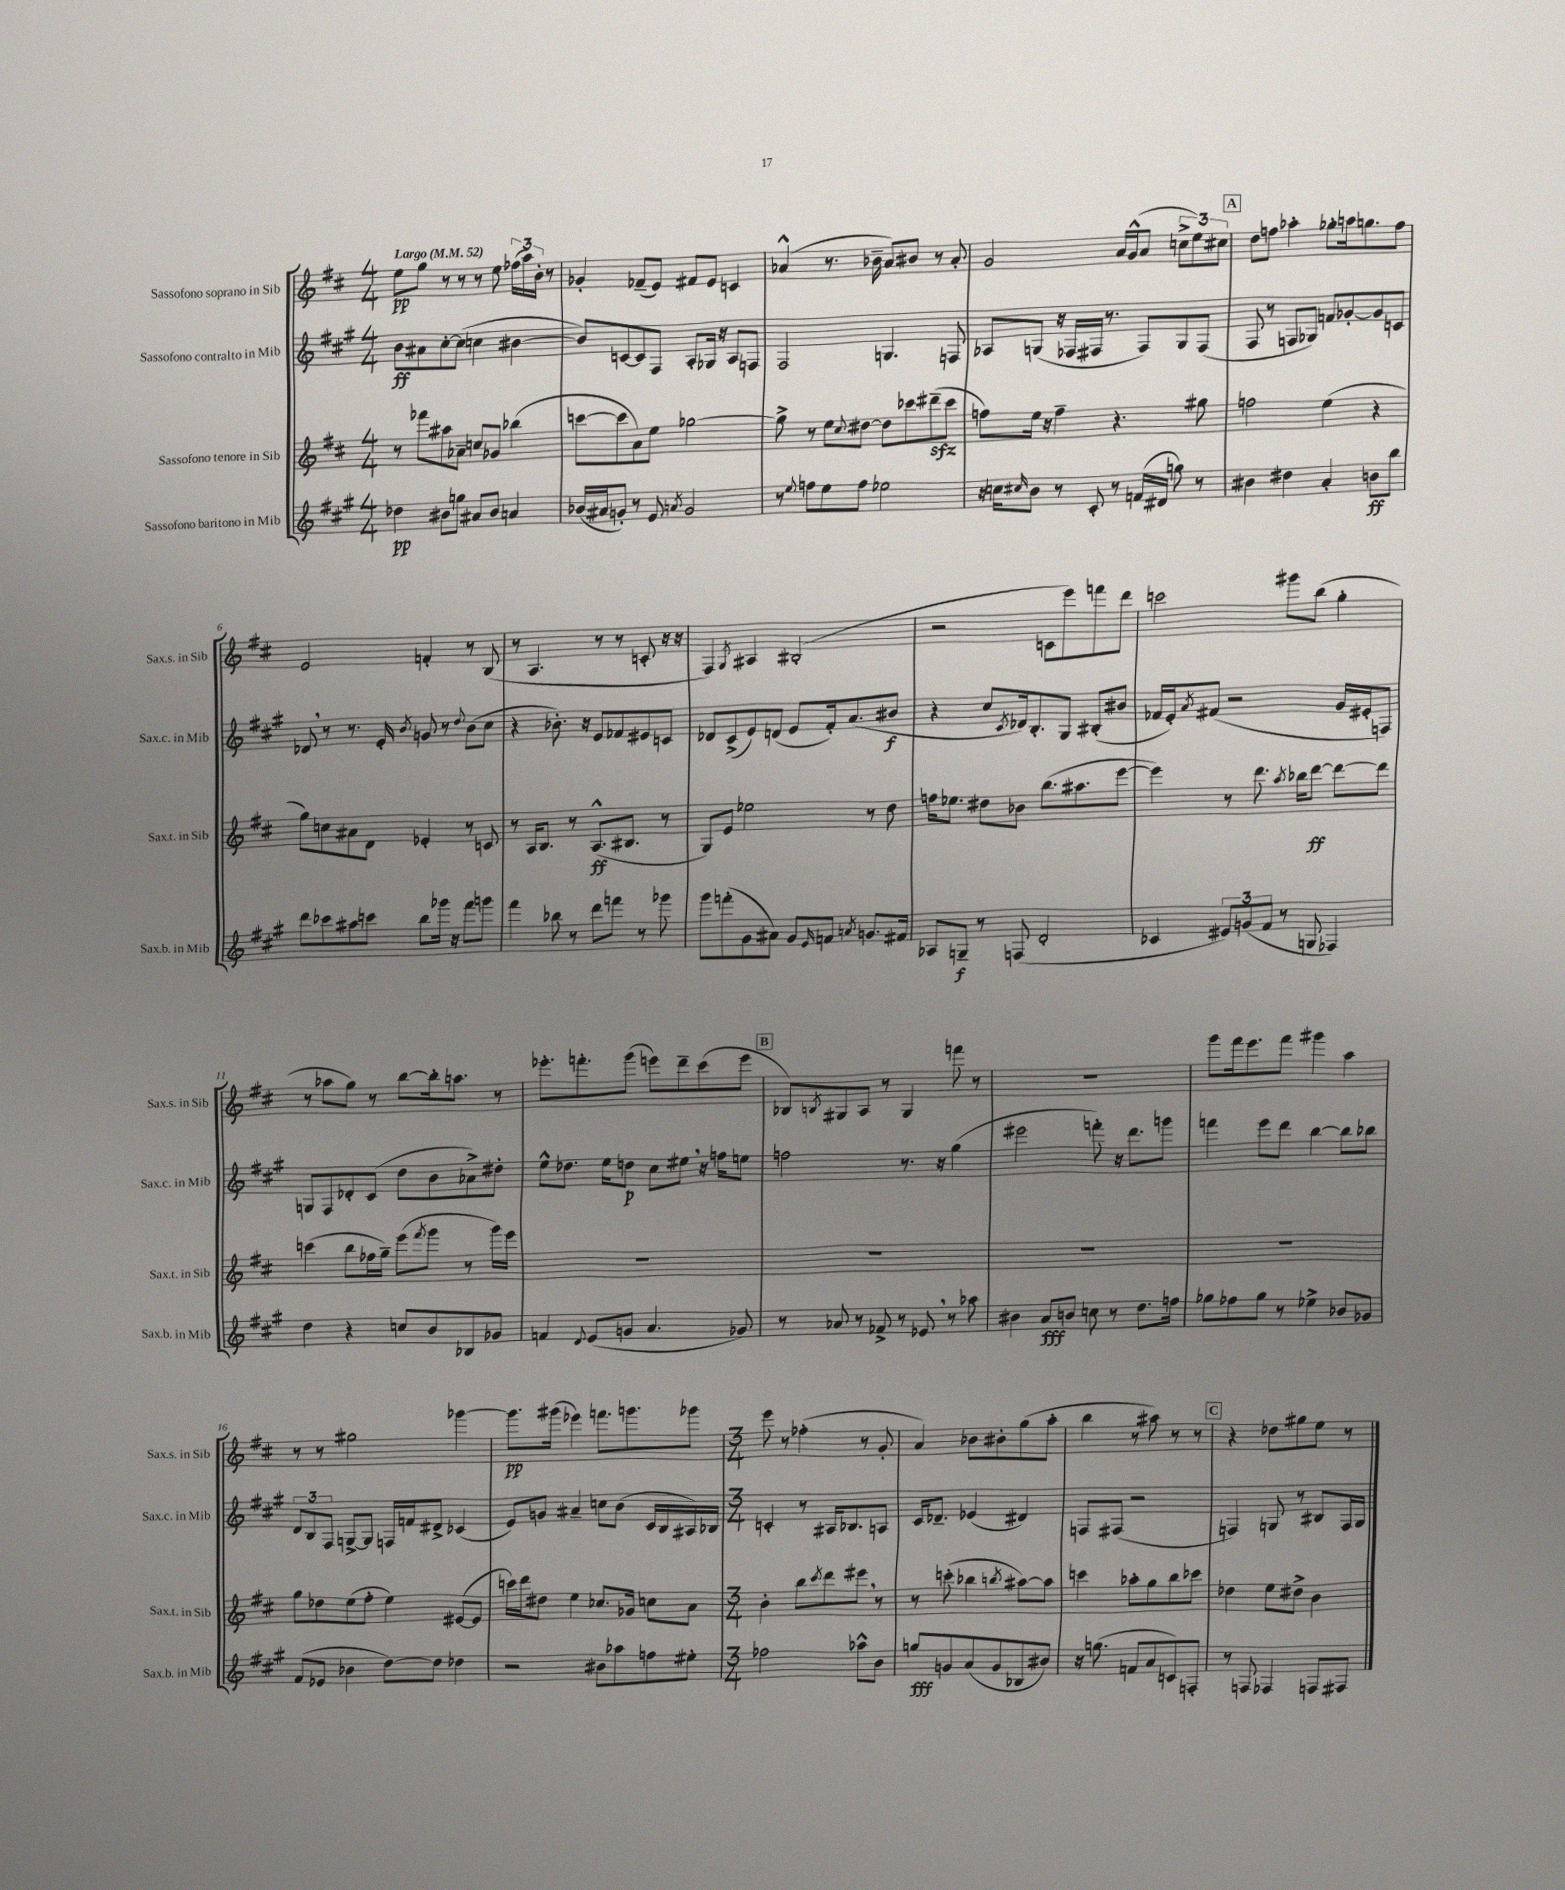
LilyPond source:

<<
\new StaffGroup <<
\new Staff = "s0" \with { instrumentName = "Sassofono soprano in Sib" shortInstrumentName = "Sax.s. in Sib" } {
    \clef treble \key d \major \numericTimeSignature \time 4/4 \tempo "Largo" 4 = 52
    e''8\pp g''8 r8 r8 r8 e''8 \tuplet 3/2 { fes''16( a''16) b'16-. } r8 |
    ges'4-. fes'8--( e'8) fis'8 e'8 c'4 |
    aes'4-^( r8. bes'16-- aes'8) bis'8 r8 aes'8-. |
    g'2 a'16 g'16-^( a'8 \tuplet 3/2 { c''8-> e''8) cis''8 } |
    \mark \markup { \box "A" } d''8 f''8 aes''4-. ges''8-. a''16 g''8. f''8 |
    e'2 f'4-. r8 b8( |
    r8 a4. r8 r8 c'8-. r16 r16 |
    fis4) \acciaccatura { g8 } ais4 bis2-.( |
    r2 c'8 e'''8) f'''8 d'''8 |
    c'''2 gis'''8 b''8( g''4-. |
    r8 aes''8 g''8) r8 b''8~ b''16-. a''8. r8 |
    ees'''8.-. f'''8.-. g'''8( e'''8) d'''8-- cis'''8( e'''8 |
    \mark \markup { \box "B" } bes8) \acciaccatura { b8 } gis8 a8 r8 gis4 f'''8 r8 |
    R1 |
    g'''8 fis'''16 e'''8. fis'''8 gis'''4 a''4 |
    r8 r8 gis''2 ges'''4~ |
    ges'''8.\pp gis'''16( ees'''4) f'''8. g'''8. ges'''8 |
    \numericTimeSignature \time 3/4 e'''8 r8 fes''4-.( r8 g'8-. |
    a'4) bes'8 bis'8-. g''8( a''8-. |
    b''4 r8 ais''8) r8 r8 |
    \mark \markup { \box "C" } r4 des''8 gis''8 e''8 r8 \bar "|." |
}
\new Staff = "s1" \with { instrumentName = "Sassofono contralto in Mib" shortInstrumentName = "Sax.c. in Mib" } {
    \clef treble \key a \major \numericTimeSignature \time 4/4
    b'8\ff ais'8 cis''8~-. cis''8( c''4 bis'4~ |
    bis'8) c'8~ c'8 fis8 a8-. ges16 r16 a8 f8 |
    fis2 g4. f8 |
    aes8 g8( r16 fes16 fis16 r8. fis8) g8 fis8( |
    \mark \markup { \box "A" } fis8 r8 f8 ges8) f'8 ges'8~-. ges'8 c'8 |
    des'8 \breathe r8 r8. e'16-. \acciaccatura { b'8 } g'8 r8 \appoggiatura { d''8 } b'8( cis''8 |
    r4 bes'8.-.) r16 e'8 fes'8 eis'8 c'8 |
    des'8 cis'8->( e'8) d'8( e'8 fis'16-.) a'8.( bis'8\f |
    r4 cis''8 \acciaccatura { cis'8 } des'16) b8.-. gis8 bis8-.( bis'8 |
    fes'16 e'16-.) \acciaccatura { a'8 } fis'8( r2 gis'16 eis'16-. f8) |
    g8 fis8 des'8-. cis'8( d''8 b'8 aes'8->) dis''8-. |
    e''8-^ des''8. e''16 d''8\p cis''8 eis''8 \breathe r16 f''16 e''8 |
    \mark \markup { \box "B" } f''2 r8. r16 gis''4( |
    eis'''2 f'''8-.) r16 d'''8. g'''8 |
    f'''4 e'''8 d'''8 b''4~ b''8 bes''8 |
    \tuplet 3/2 { d'8 b8 fis8 } g8~-> g8 f16 f'16 dis'8-> ces'4( |
    e'8) g'8 ais'4-- c''8 b'8( cis'16 b16 ais16) bes16 |
    \numericTimeSignature \time 3/4 c'4-. r8 ais16 bes8. a8 |
    cis'16 des'8.-- ees'4( dis'4) |
    f8 fis8( r2 |
    \mark \markup { \box "C" } f4) g8 r8 bis8 f16 g16 \bar "|." |
}
\new Staff = "s2" \with { instrumentName = "Sassofono tenore in Sib" shortInstrumentName = "Sax.t. in Sib" } {
    \clef treble \key d \major \numericTimeSignature \time 4/4
    r8 fes'''8 ais''8 aes'8-- c''8 ges'8 bes''4( |
    c'''8~ c'''8 a'8) e''8 ges''2~ |
    ges''8-> r8 e''8 \appoggiatura { cis''8 } dis''8~ dis''8 ces'''8 dis'''8--\sfz( ces'''8 |
    f''8) e''16 r16 f''4-- r4. gis''8 |
    \mark \markup { \box "A" } f''2 e''4( r4 |
    g''8) c''8 ais'8 d'8 ees'4-. r8 c'8 |
    r8 a16 b8. r8 a8.-^\ff( bis8. r8 |
    g8) e'8 ees''2 r8 d''8 |
    f''16 ees''8. dis''8 bes'8 b''8.( ais''8. e'''8~ |
    e'''4) r8 d'''8. \acciaccatura { a''8 } bes''16 d'''8~\ff d'''8~ d'''8 |
    c'''4( b''8 fes''16 g''16--) e'''8( \acciaccatura { fis'''8 } g'''8 r8 g'''16) e'''16 |
    R1 |
    \mark \markup { \box "B" } R1 |
    R1 |
    R1 |
    g''8 des''8 e''8( fis''8-. e''4) eis'8~( eis'8 |
    c'''16) d'''16 dis''8 e''4 ces''8. ges'16 c''8 a'8 |
    \numericTimeSignature \time 3/4 b'4-. b''8 \acciaccatura { cis'''8 } d'''8 eis'''8 \breathe r8 |
    r8 c'''8-.( bes''4 \acciaccatura { b''8 } ais''8~) ais''8 |
    c'''4 aes''8-. g''8 b''8 ces'''8 |
    \mark \markup { \box "C" } des''4 e''8 dis''8-> b'4 \bar "|." |
}
\new Staff = "s3" \with { instrumentName = "Sassofono baritono in Mib" shortInstrumentName = "Sax.b. in Mib" } {
    \clef treble \key a \major \numericTimeSignature \time 4/4
    des''4\pp bis'8 g''8 ais'8 bis'8 a'4 |
    bes'16( ais'16 g'8-.) r8 e'8 \acciaccatura { a'8 } g'2 |
    r8 \appoggiatura { e''8 } f''8 e''8 f''8 ees''2 |
    r16 c''16 \grace { cis''16 } b'8 r8 cis'8-. r8 f'16( dis'16 g''8) r8 |
    \mark \markup { \box "A" } bis'4 dis''4 a'4-. b'8\ff b''8 |
    d'''8 ces'''8 ais''8 c'''8 b''8 ges'''16 r16 fis'''8 g'''8 |
    fis'''4 bes''8 r8 d'''8 f'''8 r8 ges'''8 |
    gis'''8 f'''8-.( gis'8 ais'8) gis'8 \grace { e'16 } f'8 \acciaccatura { a'8 } g'8. fis'16 |
    aes8 g8--\f r8 f8( d'2-. |
    ces'4 \tuplet 3/2 { eis'8) g'8( fis'8 } r8 g8 fes4) |
    d''4 r4 c''8 b'8 bes8 ges'8 |
    f'4 \appoggiatura { d'8 } e'8( g'8 a'4. ges'8) |
    \mark \markup { \box "B" } r8 aes'8 r8 fes'8-> r8 ees'8 \breathe r8 aes''8 |
    bis'4 a'8\fff b'8 c''8 r8 d''8. f''16 |
    ges''8 fes''8 ges''8 r8 ees''4-> bes'8 ges'8 |
    fis'8( ees'8 bes'4 d''8~) d''8 des''4 |
    r2 bis'8 aes''8 f''8 eis''8-. |
    \numericTimeSignature \time 3/4 fes''2 aes''8-^ b'8 |
    g''8\fff g'8 a'8( g'8 bes8 bis'8) |
    r16 g''8.( f'8 a'8 c'8) f8-. |
    \mark \markup { \box "C" } r8 f8 fes4 f8 fis8 \bar "|." |
}
>>
>>
